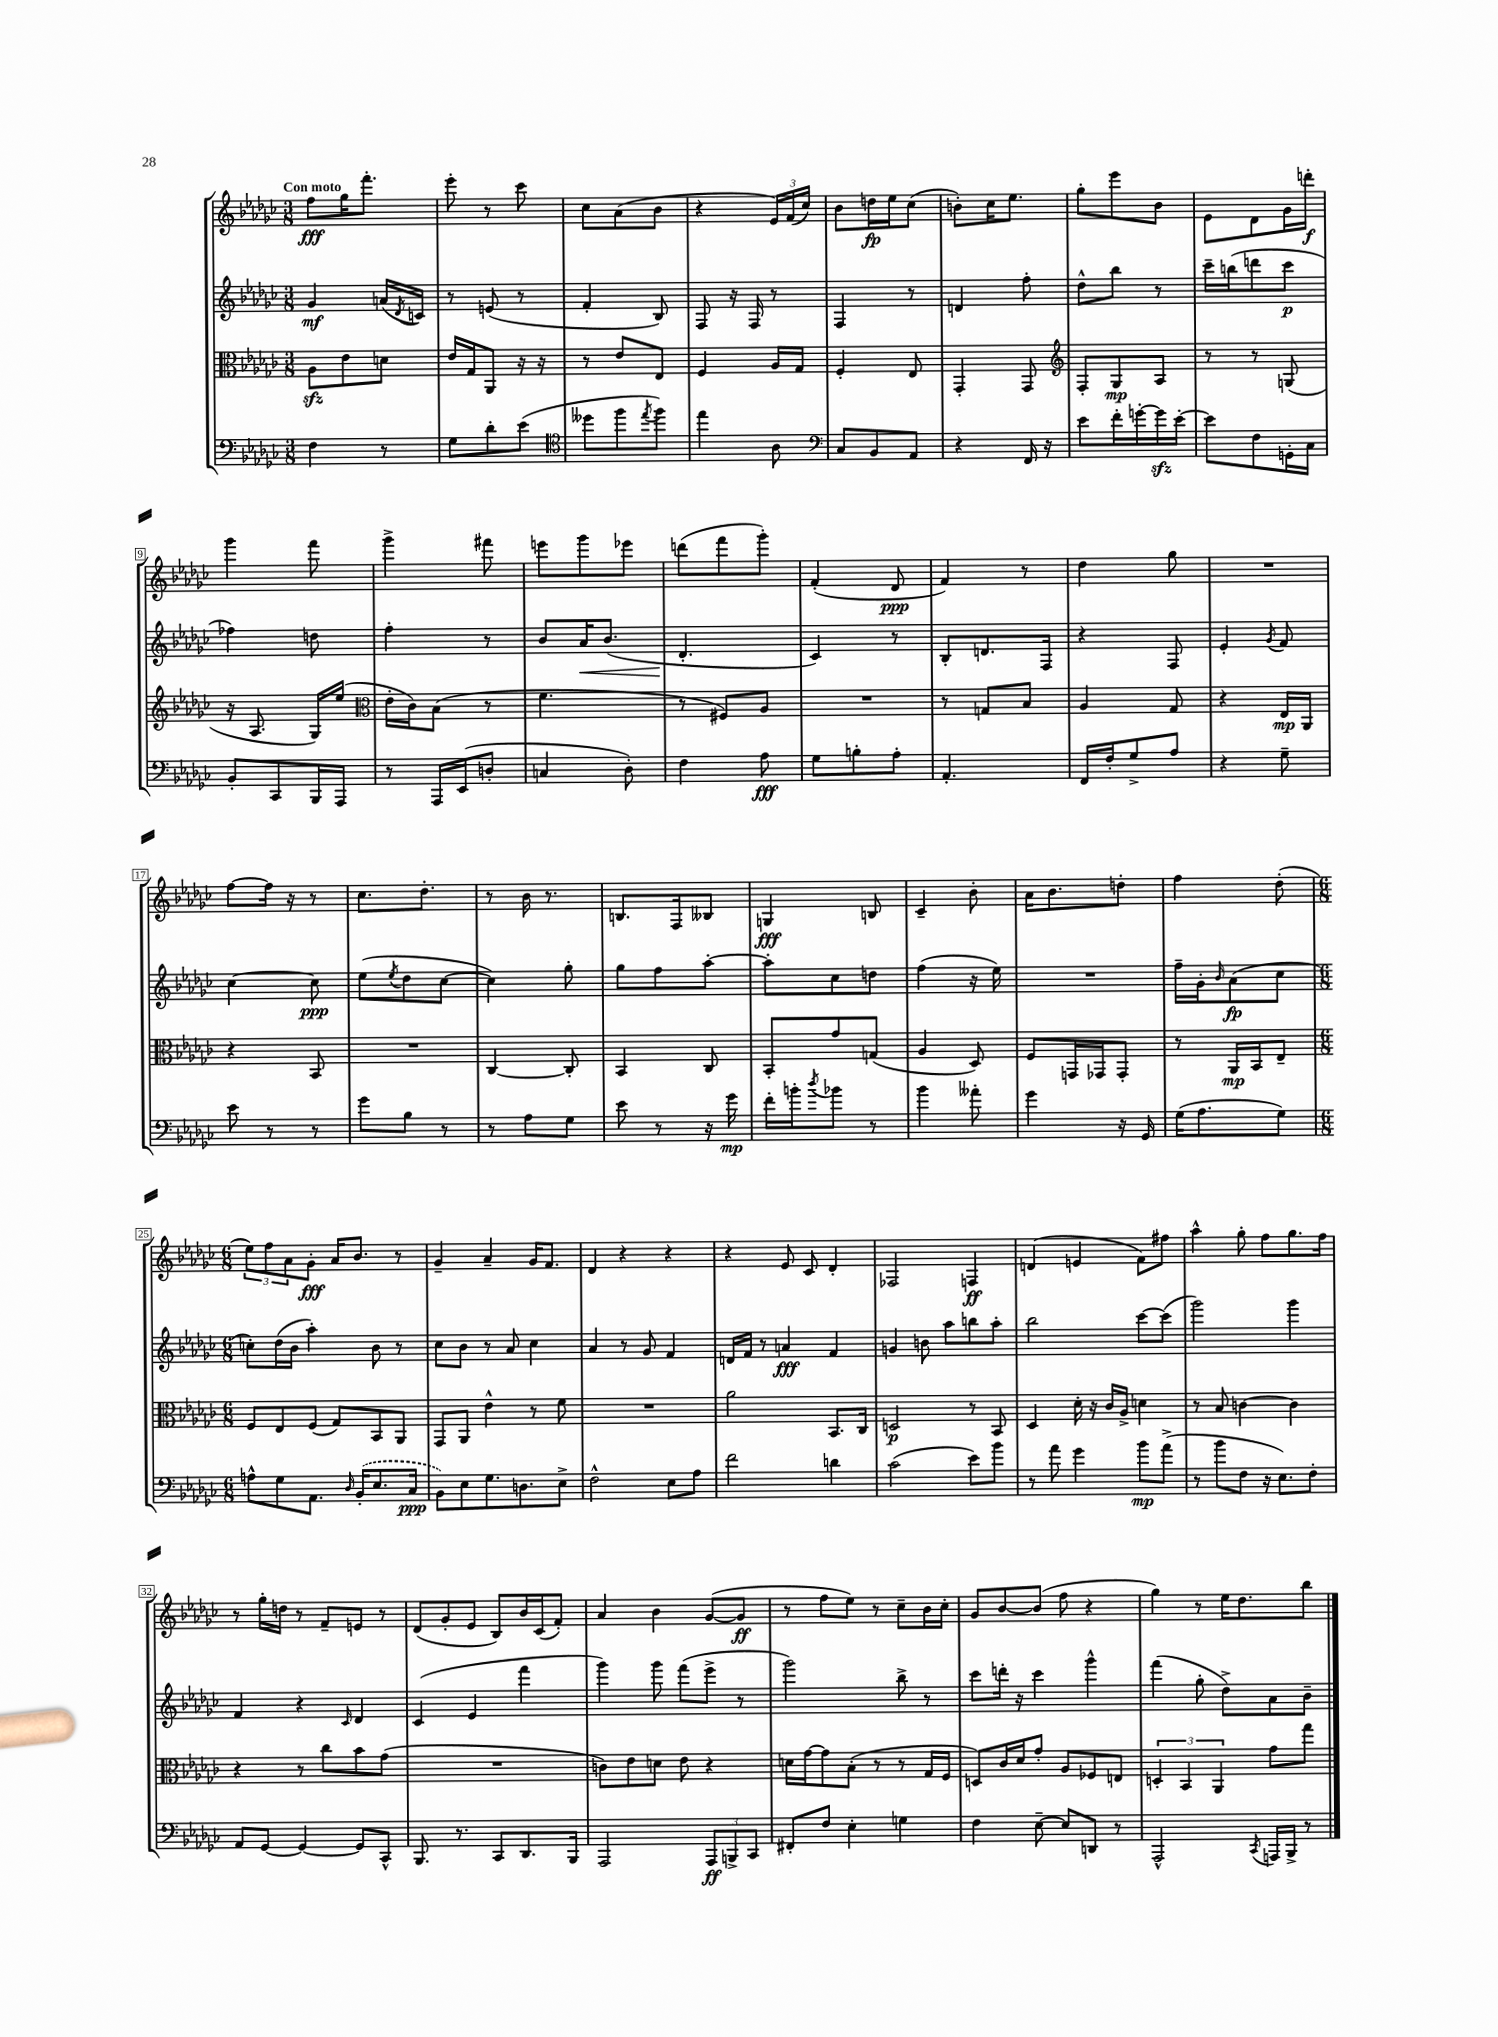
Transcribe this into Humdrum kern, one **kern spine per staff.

**kern	**dynam	**kern	**dynam	**kern	**dynam	**kern	**dynam
*part4	*part4	*part3	*part3	*part2	*part2	*part1	*part1
*staff4	*staff4	*staff3	*staff3	*staff2	*staff2	*staff1	*staff1
*clefF4	*	*clefC3	*	*clefG2	*	*clefG2	*
*k[b-e-a-d-g-c-]	*	*k[b-e-a-d-g-c-]	*	*k[b-e-a-d-g-c-]	*	*k[b-e-a-d-g-c-]	*
*M3/8	*	*M3/8	*	*M3/8	*	*M3/8	*
=1	=1	=1	=1	=1	=1	=1	=1
!	!	!	!	!	!	!LO:TX:a:B:t=Con moto	!
4F\	.	8A-zz\L	.	4g-/	mf	8ff\L	fff
.	.	8e-\	.	.	.	16gg-\K	.
.	.	.	.	.	.	8.fff'\J	.
8r	.	8dn\J	.	(16an/LL	.	.	.
.	.	.	.	8qd-/	.	.	.
.	.	.	.	16cn/JJ)	.	.	.
=2	=2	=2	=2	=2	=2	=2	=2
8G-\L	.	16e-/LL	.	8r	.	8eee-'\	.
.	.	16G-/J	.	.	.	.	.
8d-'\	.	8AA-/J	.	(8en/	.	8r	.
(8e-\J	.	16r	.	8r	.	8ccc-\	.
.	.	16r	.	.	.	.	.
=3	=3	=3	=3	=3	=3	=3	=3
*clefC4	*	*	*	*	*	*	*
8dd--X\L	.	8r	.	4f'/	.	8cc-\L	.
8ff\	.	8e-/L	.	.	.	(8a-\	.
8qee-/	.	.	.	.	.	.	.
8ff\J)	.	8E-/J	.	8B-/)	.	8b-\J	.
=4	=4	=4	=4	=4	=4	=4	=4
4ee-\	.	4F/	.	8F/	.	4r	.
.	.	.	.	16r	.	.	.
.	.	.	.	16F/	.	.	.
8A-\	.	16A-/LL	.	8r	.	24e-/LL)	.
.	.	.	.	.	.	(24f/	.
.	.	16G-/JJ	.	.	.	.	.
.	.	.	.	.	.	24cc-/JJ)	.
=5	=5	=5	=5	=5	=5	=5	=5
*clefF4	*	*	*	*	*	*	*
8C-/L	.	4F'/	.	4F/	.	8b-\L	.
8BB-/	.	.	.	.	.	16ddn\L	fp
.	.	.	.	.	.	16ee-\J	.
8AA-/J	.	8E-/	.	8r	.	(8cc-\J	.
=6	=6	=6	=6	=6	=6	=6	=6
4r	.	4GG-'/	.	4dn/	.	8bn'\L)	.
.	.	.	.	.	.	16cc-\K	.
.	.	.	.	.	.	8.ee-\J	.
16FF/	.	8GG-/	.	8ff'\	.	.	.
16r	.	.	.	.	.	.	.
=7	=7	=7	=7	=7	=7	=7	=7
*	*	*clefG2	*	*	*	*	*
8e-\L	.	8F'/L	.	8dd-^^\L	.	8gg-'\L	.
16f'\L	.	8G-/	mp	8bb-\J	.	8eee-\	.
[16gn'\	.	.	.	.	.	.	.
16gzz\]	.	8A-/J	.	8r	.	8b-\J	.
[16e-'\JJ	.	.	.	.	.	.	.
=8	=8	=8	=8	=8	=8	=8	=8
8e-\L]	.	8r	.	16ccc-~\LL	.	8e-\L	.
.	.	.	.	(16bbn\J	.	.	.
8F\	.	8r	.	8dddn\	.	8d-\	.
16GGn'\L	.	(8Gn/	.	8ccc-\J	p	16g-\L	.
16C-\JJ	.	.	.	.	.	16dddn'\JJ	f
!!LO:LB:g=z
=9	=9	=9	=9	=9	=9	=9	=9
8BB-'/L	.	16r	.	4ff-X\)	.	4ggg-\	.
.	.	8.A-/	.	.	.	.	.
8CC-/	.	.	.	.	.	.	.
16BBB-/L	.	16G-/LL)	.	8ddn\	.	8fff\	.
16AAA-/JJ	.	(16ee-/JJ	.	.	.	.	.
=10	=10	=10	=10	=10	=10	=10	=10
*	*	*clefC3	*	*	*	*	*
8r	.	16e-'\LL	.	4ff'\	.	4ggg-^\	.
.	.	16c-\J)	.	.	.	.	.
16AAA-/LL	.	(8B-\J	.	.	.	.	.
(16EE-/J	.	.	.	.	.	.	.
8Dn'/J	.	8r	.	8r	.	8fff#X\	.
=11	=11	=11	=11	=11	=11	=11	=11
4Cn/	.	4.f\	.	8b-/L	.	8eeen\L	.
!	!	!	!	!	!LO:HP:b	!	!
.	.	.	.	16a-/K	<	8ggg-\	.
.	.	.	.	(8.b-/J	.	.	.
8D-'\)	.	.	.	.	.	8eee-X\J	.
=12	=12	=12	=12	=12	=12	=12	=12
4F\	.	8r	.	4.d-'/	.	(8dddn\L	.
.	.	8F#X/L)	.	.	.	8fff\	.
8A-\	fff	8A-/J	.	.	.	8ggg-'\J)	.
.	.	.	.	.	[	.	.
=13	=13	=13	=13	=13	=13	=13	=13
8G-\L	.	4.r	.	4c-/)	.	(4f'/	.
8Bn'\	.	.	.	.	.	.	.
8A-'\J	.	.	.	8r	.	8d-/	ppp
=14	=14	=14	=14	=14	=14	=14	=14
4.AA-'/	.	8r	.	8B-'/L	.	4f/)	.
.	.	8Gn/L	.	8.dn/	.	.	.
.	.	8B-/J	.	.	.	8r	.
.	.	.	.	16F/Jk	.	.	.
=15	=15	=15	=15	=15	=15	=15	=15
16FF/LL	.	4A-/	.	4r	.	4dd-\	.
16F'/J	.	.	.	.	.	.	.
8G-^/	.	.	.	.	.	.	.
8A-/J	.	8G-/	.	8F/	.	8gg-\	.
=16	=16	=16	=16	=16	=16	=16	=16
4r	.	4r	.	4e-'/	.	4.r	.
.	.	.	.	8qg-/	.	.	.
8G-~\	.	16E-/LL	mp	8f/	.	.	.
.	.	16AA-/JJ	.	.	.	.	.
!!LO:LB:g=z
=17	=17	=17	=17	=17	=17	=17	=17
8e-\	.	4r	.	[4cc-\	.	[8ff\L	.
8r	.	.	.	.	.	16ff\Jk]	.
.	.	.	.	.	.	16r	.
8r	.	8BB-/	.	8cc-\]	ppp	8r	.
=18	=18	=18	=18	=18	=18	=18	=18
8g-\L	.	4.r	.	(8ee-\L	.	8.cc-\L	.
.	.	.	.	8qee-/	.	.	.
8B-\J	.	.	.	8dd-\	.	.	.
.	.	.	.	.	.	8.dd-'\J	.
8r	.	.	.	[8cc-\J	.	.	.
=19	=19	=19	=19	=19	=19	=19	=19
8r	.	[4C-/	.	4cc-\])	.	8r	.
8A-\L	.	.	.	.	.	16b-\	.
.	.	.	.	.	.	8.r	.
8G-\J	.	8C-'/]	.	8gg-'\	.	.	.
=20	=20	=20	=20	=20	=20	=20	=20
8e-\	.	4BB-/	.	8gg-\L	.	8.Bn/L	.
8r	.	.	.	8ff\	.	.	.
.	.	.	.	.	.	16F/k	.
16r	.	8C-/	.	[8aa-'\J	.	8B--X/J	.
16g-\	mp	.	.	.	.	.	.
=21	=21	=21	=21	=21	=21	=21	=21
16f'\LL	.	8BB-'/L	.	8aa-'\L]	.	4Gn/	fff
16bn'\J	.	.	.	.	.	.	.
8qdd-/	.	.	.	.	.	.	.
8b-X\J	.	8g-/	.	8cc-\	.	.	.
8r	.	(8Gn/J	.	8ddn\J	.	8Bn/	.
=22	=22	=22	=22	=22	=22	=22	=22
4b-\	.	4A-/	.	(4ff\	.	4c-~/	.
8a--X'\	.	8D-/)	.	16r	.	8b-'\	.
.	.	.	.	16ee-\)	.	.	.
=23	=23	=23	=23	=23	=23	=23	=23
4g-\	.	8F/L	.	4.r	.	16a-\KL	.
.	.	.	.	.	.	8.b-\	.
.	.	16GGn/L	.	.	.	.	.
.	.	16GG-X/J	.	.	.	.	.
16r	.	8GG-'/J	.	.	.	8ddn'\J	.
16GG-/	.	.	.	.	.	.	.
=24	=24	=24	=24	=24	=24	=24	=24
(16G-\KL	.	8r	.	16ff~\LL	.	4ff\	.
8.A-\	.	.	.	16g-'\J	.	.	.
.	.	.	.	16qqb-/	.	.	.
.	.	16AA-/LL	mp	(8a-\	fp	.	.
.	.	16BB-/J	.	.	.	.	.
8G-\J)	.	8E-~/J	.	8cc-\J	.	(8dd-'\	.
!!LO:LB:g=z
=25	=25	=25	=25	=25	=25	=25	=25
*M6/8	*	*M6/8	*	*M6/8	*	*M6/8	*
8An^^\L	.	8F/L	.	8ccn'\L)	.	12ee-\L)	.
.	.	.	.	.	.	12ff\	.
8G-\	.	8E-/	.	(16dd-\L	.	.	.
.	.	.	.	.	.	12a-\	.
.	.	.	.	16b-\JJ	.	.	.
8.AA-\J	.	(8F/J	.	4aa-'\)	.	8g-'\J	fff
.	.	8G-/L)	.	.	.	16a-/KL	.
16qqD-/	.	.	.	.	.	.	.
(16BB-'/KL	.	.	.	.	.	8.b-/J	.
8.E-/	.	8BB-/	.	8b-\	.	.	.
.	.	8AA-/J	.	8r	.	8r	.
16C-/Jk	ppp	.	.	.	.	.	.
=26	=26	=26	=26	=26	=26	=26	=26
8BB-\L)	.	8GG-/L	.	8cc-\L	.	4g-~/	.
8E-\	.	8AA-/J	.	8b-\J	.	.	.
8.G-\	.	4e-^^\	.	8r	.	4a-~/	.
.	.	.	.	8a-/	.	.	.
8.Dn\	.	.	.	.	.	.	.
.	.	8r	.	4cc-\	.	16g-/KL	.
.	.	.	.	.	.	8.f/J	.
8E-^\J	.	8f\	.	.	.	.	.
=27	=27	=27	=27	=27	=27	=27	=27
2F^^\	.	2.r	.	4a-/	.	4d-/	.
.	.	.	.	8r	.	4r	.
.	.	.	.	8g-/	.	.	.
8E-\L	.	.	.	4f/	.	4r	.
8A-\J	.	.	.	.	.	.	.
=28	=28	=28	=28	=28	=28	=28	=28
2f\	.	2a-\	.	16dn/LL	.	4r	.
.	.	.	.	16f/JJ	.	.	.
.	.	.	.	8r	.	.	.
.	.	.	.	4an/	fff	8e-/	.
.	.	.	.	.	.	8c-/	.
4dn\	.	8.BB-/L	.	4f/	.	4d-'/	.
.	.	16C-/Jk	.	.	.	.	.
=29	=29	=29	=29	=29	=29	=29	=29
(2c-\	.	2Dn/	p	4gn/	.	2F-X/	.
.	.	.	.	8bn\	.	.	.
.	.	.	.	8aa-\L	.	.	.
8e-\L)	.	8r	.	8bbn\	.	4Fn/	ff
8b-\J	.	8BB-/	.	8aa-'\J	.	.	.
=30	=30	=30	=30	=30	=30	=30	=30
8r	.	4D-/	.	2bb-\	.	(4dn/	.
8a-\	.	.	.	.	.	.	.
4g-\	.	16d-'\	.	.	.	4en/	.
.	.	16r	.	.	.	.	.
.	.	16c-/LL	.	.	.	.	.
.	.	16A-^/JJ	.	.	.	.	.
8b-\L	mp	4dn\	.	[8ccc-\L	.	8f\L)	.
(8a-^\J	.	.	.	(8ccc-\J]	.	8ff#X\J	.
=31	=31	=31	=31	=31	=31	=31	=31
8r	.	8r	.	2ggg-\)	.	4aa-^^\	.
8b-\L	.	8B-/	.	.	.	.	.
8F\J	.	[4cn\	.	.	.	8gg-'\	.
16r	.	.	.	.	.	8ff\L	.
8.E-\L)	.	.	.	.	.	.	.
.	.	4c\]	.	4ggg-\	.	8.gg-\	.
8F'\J	.	.	.	.	.	.	.
.	.	.	.	.	.	16ff\Jk	.
!!LO:LB:g=z
=32	=32	=32	=32	=32	=32	=32	=32
8AA-/L	.	4r	.	4f/	.	8r	.
[8GG-/J	.	.	.	.	.	16gg-'\LL	.
.	.	.	.	.	.	16ddn\JJ	.
4GG-/_	.	8r	.	4r	.	8r	.
.	.	8cc-\L	.	.	.	8f~/L	.
.	.	.	.	16qqc-/	.	.	.
8GG-/L]	.	8b-\	.	4d-/	.	8en/J	.
8CC-^^/J	.	(8g-\J	.	.	.	8r	.
=33	=33	=33	=33	=33	=33	=33	=33
8.BBB-/	.	2.r	.	(4c-/	.	(8d-/L	.
.	.	.	.	.	.	8g-'/	.
8.r	.	.	.	.	.	.	.
.	.	.	.	4e-/	.	8e-/J	.
8CC-/L	.	.	.	.	.	8B-/L)	.
8.DD-/	.	.	.	4fff\	.	16b-/L	.
.	.	.	.	.	.	(16c-/J	.
.	.	.	.	.	.	8f'/J)	.
16BBB-/Jk	.	.	.	.	.	.	.
=34	=34	=34	=34	=34	=34	=34	=34
2AAA-/	.	8cn\L)	.	4ggg-\)	.	4a-/	.
.	.	8e-\	.	.	.	.	.
.	.	8dn\J	.	8ggg-\	.	4b-\	.
.	.	8e-\	.	(8fff\L	.	.	.
12AAA-/L	ff	4r	.	8eee-^\J	.	([8g-/L	.
12BBBn^/	.	.	.	.	.	.	.
.	.	.	.	8r	.	8g-/J]	ff
12CC-/J	.	.	.	.	.	.	.
=35	=35	=35	=35	=35	=35	=35	=35
8FF#X'/L	.	16dn\LL	.	2ggg-\)	.	8r	.
.	.	[16g-\J	.	.	.	.	.
8F/J	.	8g-\]	.	.	.	8ff\L	.
4E-'\	.	(8B-'\J	.	.	.	8ee-\J)	.
.	.	8r	.	.	.	8r	.
4Gn\	.	8r	.	8bb-^\	.	8cc-~\L	.
.	.	16G-/LL	.	8r	.	16b-\L	.
.	.	16F/JJ	.	.	.	16cc-'\JJ	.
=36	=36	=36	=36	=36	=36	=36	=36
4F\	.	8Dn/L)	.	8ccc-\L	.	8g-/L	.
.	.	16c-/L	.	16dddn'\Jk	.	[8b-/	.
.	.	16d-/J	.	16r	.	.	.
[8E-~\	.	8g-'/J	.	4ccc-\	.	(8b-/J]	.
8E-/L]	.	8A-/L	.	.	.	8ff\	.
8DDn/J	.	8F-X/	.	4ggg-^^\	.	4r	.
8r	.	8En/J	.	.	.	.	.
=37	=37	=37	=37	=37	=37	=37	=37
2AAA-^^/	.	6Dn'/	.	(4fff\	.	4gg-\)	.
.	.	6BB-/	.	.	.	.	.
.	.	.	.	8gg-'\	.	8r	.
.	.	6AA-/	.	.	.	.	.
.	.	.	.	8dd-^\L)	.	16ee-\KL	.
.	.	.	.	.	.	8.dd-\	.
8qCC-/	.	.	.	.	.	.	.
16AAAn/LL	.	8g-\L	.	8a-\	.	.	.
16BBB-^/JJ	.	.	.	.	.	.	.
8r	.	8gg-\J	.	8b-~\J	.	8bb-\J	.
==	==	==	==	==	==	==	==
*-	*-	*-	*-	*-	*-	*-	*-
